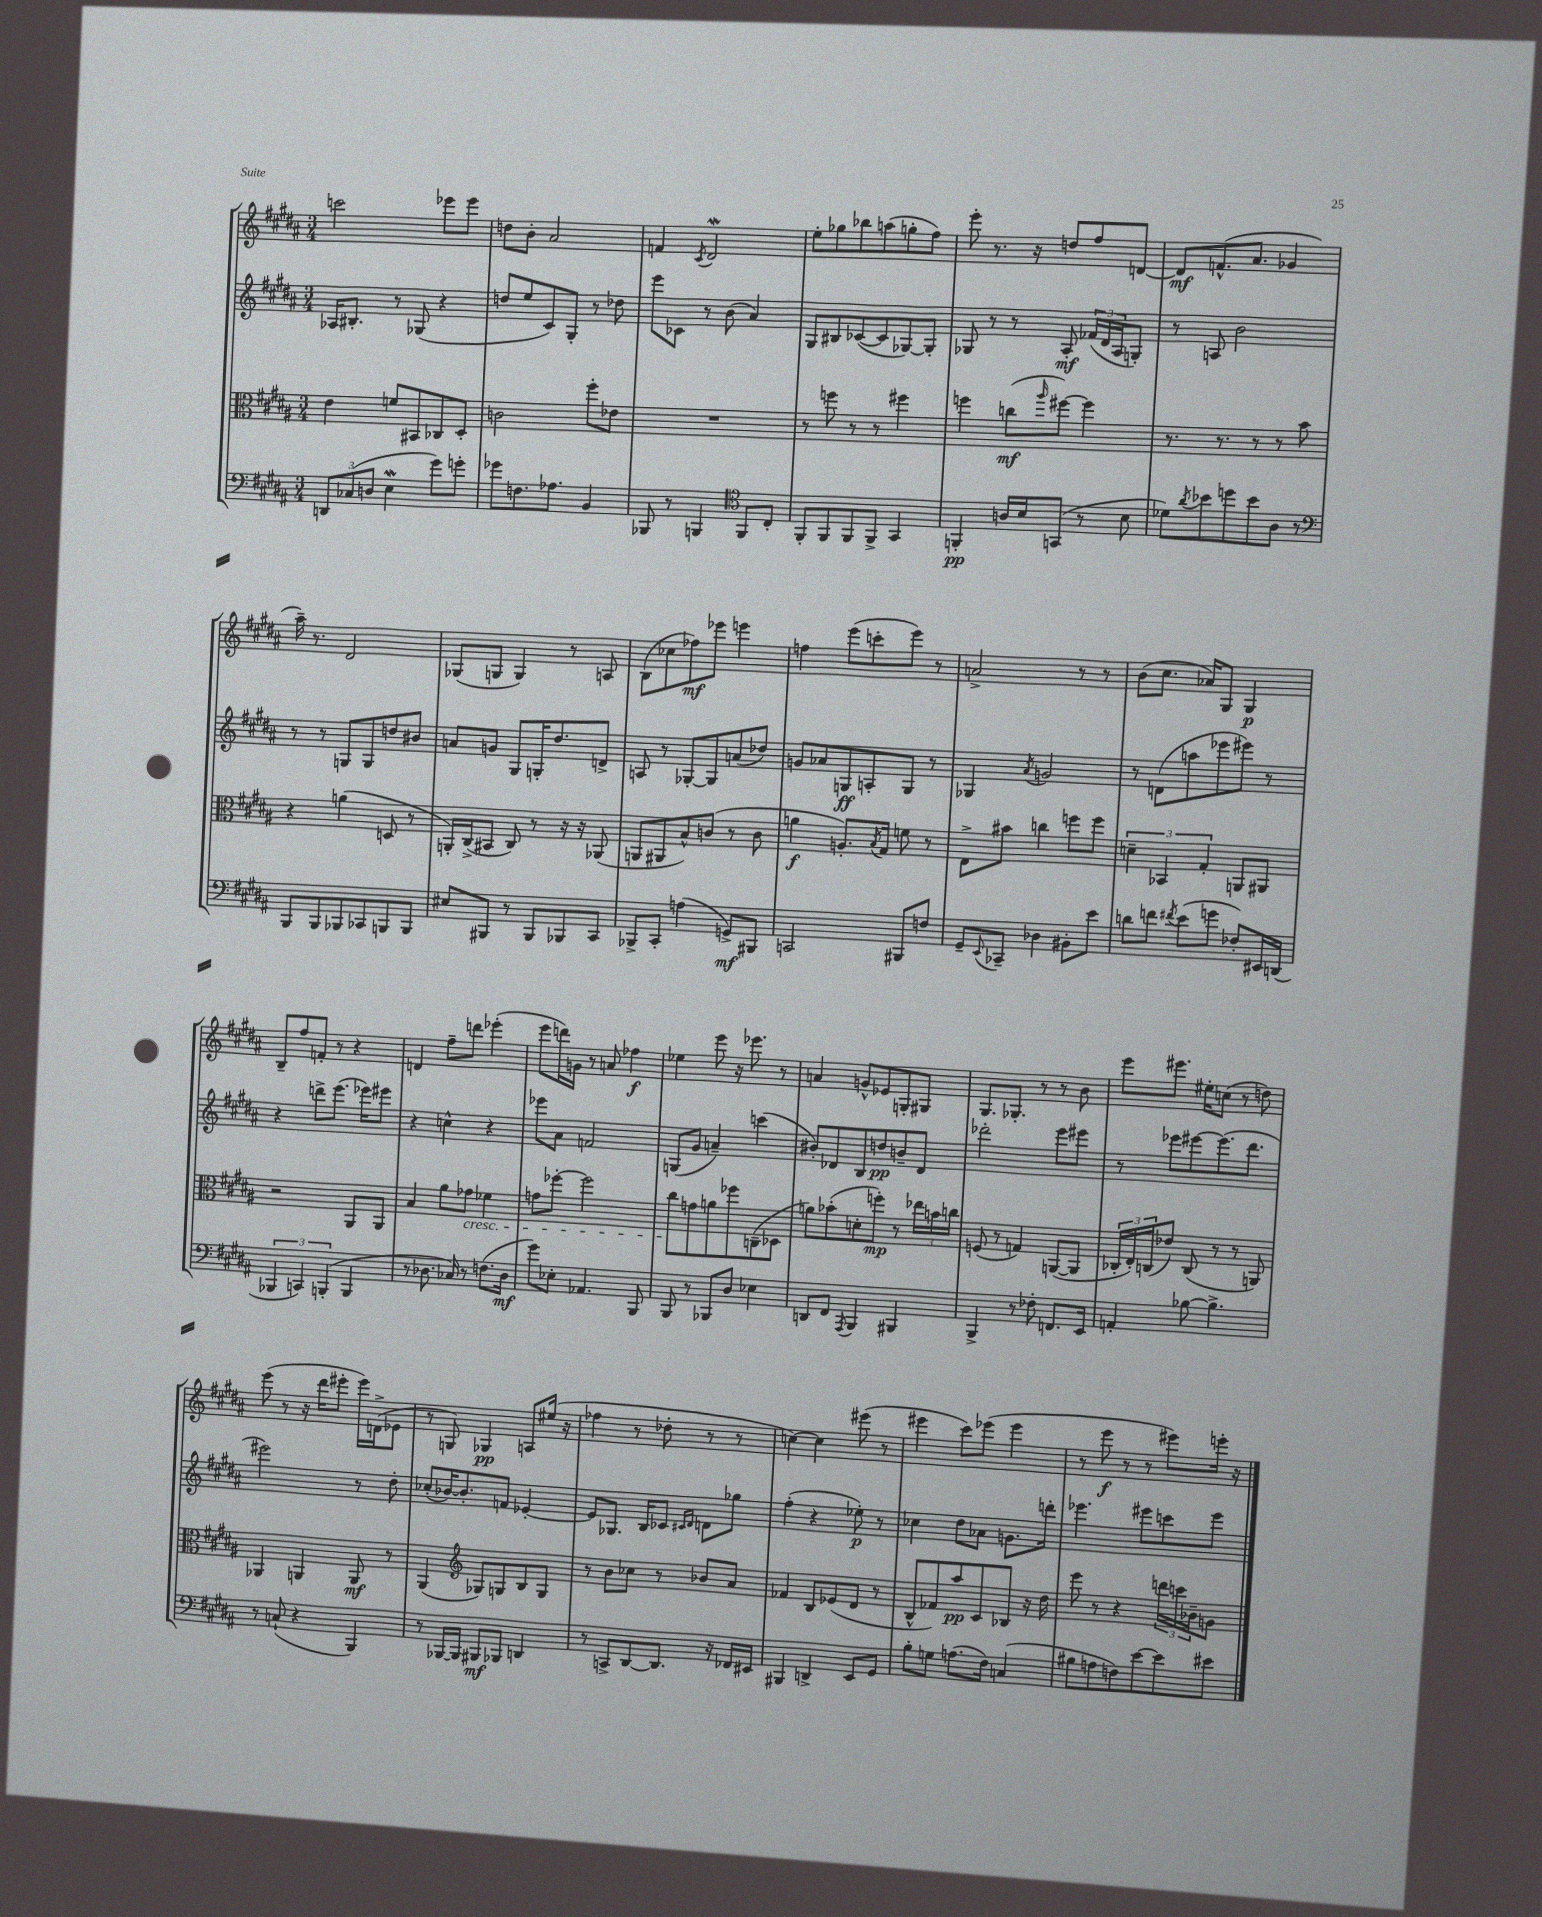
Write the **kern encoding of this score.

**kern	**dynam	**kern	**dynam	**kern	**dynam	**kern	**dynam
*part4	*part4	*part3	*part3	*part2	*part2	*part1	*part1
*staff4	*staff4	*staff3	*staff3	*staff2	*staff2	*staff1	*staff1
*clefF4	*	*clefC3	*	*clefG2	*	*clefG2	*
*k[f#c#g#d#a#]	*	*k[f#c#g#d#a#]	*	*k[f#c#g#d#a#]	*	*k[f#c#g#d#a#]	*
*M3/4	*	*M3/4	*	*M3/4	*	*M3/4	*
=97	=97	=97	=97	=97	=97	=97	=97
12DDn/L	.	4e\	.	16A-X/KL	.	2cccn\	.
.	.	.	.	8.B#X'/J	.	.	.
(12C-X/	.	.	.	.	.	.	.
12Dn/J	.	.	.	.	.	.	.
4Ew\	.	8fn/L	.	8r	.	.	.
.	.	8BB#X/	.	(8G-X/	.	.	.
8g#\L)	.	8C-X/	.	4r	.	8eee-X\L	.
8gn'\J	.	8D#'/J	.	.	.	8eee-\J	.
=98	=98	=98	=98	=98	=98	=98	=98
8g-X\L	.	2cn\	.	8ddn/L	.	8ddn\L	.
8.Fn\	.	.	.	8ee/	.	8b'\J	.
.	.	.	.	8c#/)	.	2a#/	.
8.A-X\J	.	.	.	.	.	.	.
.	.	.	.	8G#'/J	.	.	.
4BB/	.	8ff#'\L	.	8r	.	.	.
.	.	8e-X\J	.	8dd-X\	.	.	.
=99	=99	=99	=99	=99	=99	=99	=99
8BBB-X/	.	2.r	.	8eee\L	.	4fn/	.
8r	.	.	.	8c-X\J	.	.	.
.	.	.	.	.	.	8qc#/	.
4BBBn/	.	.	.	8r	.	2d#W/	.
.	.	.	.	(8b\	.	.	.
*clefC4	*	*	*	*	*	*	*
8FF#/L	.	.	.	4a#/)	.	.	.
8C#'/J	.	.	.	.	.	.	.
=100	=100	=100	=100	=100	=100	=100	=100
8FF#'/L	.	8r	.	8G#/L	.	8ee'\L	.
8FF#/	.	8ffn\	.	8B#X/	.	8gg-X\	.
8FF#/	.	8r	.	([8c-X/	.	8bb-X\	.
8FF#^/J	.	8r	.	8c-/]	.	(8aan\	.
4GG#/	.	4ff#X\	.	[8G-X/)	.	8ggn'\	.
.	.	.	.	8G-'/J]	.	8ff#\J)	.
=101	=101	=101	=101	=101	=101	=101	=101
4FFn'/	pp	4ffn\	.	8G-X/	.	8eee'\	.
.	.	.	.	8r	.	8.r	.
16An/LL	.	(8ccn\L	mf	8r	.	.	.
16B/J	.	.	.	.	.	16r	.
.	.	16qqaa#/	.	.	.	.	.
(8GGn/J	.	[8ff#X\J)	.	8A#'/	mf	8ddn/L	.
8r	.	4ff#\]	.	(24f-X/LL	.	8ff#/	.
.	.	.	.	24d#/	.	.	.
.	.	.	.	24A#/J	.	.	.
8B\	.	.	.	8Gn'/J)	.	[8dn/J	.
=102	=102	=102	=102	=102	=102	=102	=102
8d-X\L)	.	8.r	.	8r	.	8d/L]	mf
8qa#/	.	.	.	.	.	.	.
8b-X\	.	.	.	8An/	.	(8.fn^^/	.
.	.	8.r	.	.	.	.	.
8ddn\	.	.	.	2b\	.	.	.
.	.	.	.	.	.	8.a#/J	.
8b-\	.	8r	.	.	.	.	.
8A#\J	.	8r	.	.	.	4g-X/	.
8r	.	8b\	.	.	.	.	.
!!LO:LB:g=z
=103	=103	=103	=103	=103	=103	=103	=103
*clefF4	*	*	*	*	*	*	*
8BBB/L	.	4r	.	8r	.	16aa#~\)	.
.	.	.	.	.	.	8.r	.
8BBB/	.	.	.	8r	.	.	.
8BBB-X/	.	(4an\	.	8Gn/L	.	2d#/	.
8CC-X/	.	.	.	8G/	.	.	.
8BBBn/	.	8Dn/	.	8ddn/	.	.	.
8BBB/J	.	8r	.	8b#X/J	.	.	.
=104	=104	=104	=104	=104	=104	=104	=104
8E#X/L	.	16AAn'/LL)	.	8an/L	.	(8G-X/L	.
.	.	(16C#^/J	.	.	.	.	.
8BBB#X/J	.	8BB#X/J	.	8gn/J	.	8Gn/J	.
8r	.	8C#/)	.	8G#/L	.	4G/)	.
8BBB#/L	.	8r	.	16Gn'/K	.	.	.
.	.	.	.	8.dd#/	.	.	.
8BBB-X/	.	16r	.	.	.	8r	.
.	.	16r	.	.	.	.	.
8CC#/J	.	(8AA-X/	.	8dn^/J	.	8An/	.
=105	=105	=105	=105	=105	=105	=105	=105
8BBB-X^/L	.	8AAn/L	.	8An/	.	(8B\L	.
8CC#'/J	.	8AA#X/	.	8r	.	8cc-X\	.
(4An\	.	8B^^/)	.	[8G-X'/L	.	8ff-X\)	mf
.	.	(8cn/J	.	8G-/]	.	8eee-X\J	.
8GGn^/L)	mf	8r	.	(8an/	.	4eeen\	.
8BBB#X/J	.	8c\	.	8dd-X/J)	.	.	.
=106	=106	=106	=106	=106	=106	=106	=106
2CCn/	.	4an\	f	8gn/L	.	4ffn\	.
.	.	.	.	8a-X/	.	.	.
.	.	8.An'/L)	.	8Gn/	ff	(8eee\L	.
.	.	.	.	8An'/	.	8cccn'\	.
.	.	8qB/	.	.	.	.	.
.	.	16G#/Jk	.	.	.	.	.
8BBB#X/L	.	8fn\	.	8G/J	.	8eee\J)	.
8Fn/J	.	8r	.	8r	.	8r	.
=107	=107	=107	=107	=107	=107	=107	=107
8GG#~/L	.	8E^\L	.	4G-X/	.	2an^/	.
8qqEE/	.	.	.	.	.	.	.
8CC-X~/J	.	8b#X\J	.	.	.	.	.
.	.	.	.	8qa#/	.	.	.
4D-X\	.	4ccn\	.	2gn/	.	.	.
8BB#X'\L	.	8ffn\L	.	.	.	8r	.
8e\J	.	8ff\J	.	.	.	8r	.
=108	=108	=108	=108	=108	=108	=108	=108
8dn\L	.	6dn~\	.	8r	.	(8b\L	.
8fn\J	.	.	.	(8dn\L	.	8.cc#\J	.
.	.	6BB-X/	.	.	.	.	.
8qf#X/	.	.	.	.	.	.	.
(8e\L	.	.	.	8aan\	.	.	.
.	.	.	.	.	.	16a-X/KL)	.
.	.	6G#'/	.	.	.	.	.
8gn\J	.	.	.	8eee-X\	.	8G#/J	.
8F-X'/L)	.	8AAn/L	.	8eee#X\J)	.	4G#/	p
16EE#X/L	.	8AA#X/J	.	8r	.	.	.
(16DDn/JJ	.	.	.	.	.	.	.
!!LO:LB:g=z
=109	=109	=109	=109	=109	=109	=109	=109
6BBB-X/	.	2r	.	4r	.	8B~/L	.
.	.	.	.	.	.	8ff#/	.
6CCn/)	.	.	.	.	.	.	.
.	.	.	.	8dddn^\L	.	8fn'/J	.
(6BBBn'/	.	.	.	.	.	.	.
.	.	.	.	(8.eee\J	.	8r	.
4BBB/	.	8AA#/L	.	.	.	4r	.
.	.	.	.	16eee-X\KL)	.	.	.
.	.	8AA#/J	.	8eee#X\J	.	.	.
=110	=110	=110	=110	=110	=110	=110	=110
8r	.	4B/	.	4r	.	4dn/	.
8.D-X\	.	.	.	.	.	.	.
.	.	8a#\L	.	4ccn^^\	.	8ff#~\L	.
16C-X/)	.	.	.	.	.	.	.
!	!	!LO:TX:b:i:t=cresc.	!	!	!	!	!
8r	.	8g-X\J	.	.	.	8dddn\J	.
(8.Fn\L	.	4f-X\	.	4r	.	(4eee-X'\	.
16D-\Jk	mf	.	.	.	.	.	.
=111	=111	=111	=111	=111	=111	=111	=111
8g#\L)	.	8gn\L	.	8eee-X\L	.	8eee\L	.
8E-X'\J	.	[8ff-X'\J	.	8a#\J	.	16dddn\L)	.
.	.	.	.	.	.	16gn\JJ	.
4.AA-X/	.	2ff-\]	.	2fn/	.	8r	.
.	.	.	.	.	.	8an/	.
.	.	.	.	.	.	4ff-X\	f
8BBB/	.	.	.	.	.	.	.
=112	=112	=112	=112	=112	=112	=112	=112
8BBB/	.	8cc#\L	.	(8Gn/L	.	4ee-X\	.
8r	.	8gn\	.	8g#/J	.	.	.
8BBB-X/L	.	8an\	.	4an~/)	.	8eee\	.
8D#/J	.	8ff-X\	.	.	.	16r	.
.	.	.	.	.	.	8.eee-X\	.
4E-X\	.	(8Cn~\	.	(4cccn\	.	.	.
.	.	8D-X\J	.	.	.	8r	.
=113	=113	=113	=113	=113	=113	=113	=113
8DDn/L	.	8an\L)	.	8b#X'/L)	.	4an/	.
8FF#/J	.	(8b-X'\	.	8d-X/	.	.	.
8qAAA#/	.	.	.	.	.	.	.
4BBB/	.	8dn'\	.	8B/	.	8gn^^/L	.
.	.	8ffn'\J)	mp	8ddn/	pp	8e-X/	.
4BBB#X/	.	8r	.	8bn~/	.	8Gn'/	.
.	.	24ee-X\LL	.	8d-/J	.	8G#X/J	.
.	.	24bn\	.	.	.	.	.
.	.	24ccn\JJ	.	.	.	.	.
=114	=114	=114	=114	=114	=114	=114	=114
4BBB^/	.	(8Fn/	.	2ddd-X'\	.	8.G#/L	.
.	.	8r	.	.	.	.	.
.	.	.	.	.	.	8.G-X'/J	.
8r	.	4Gn/)	.	.	.	.	.
8F-X'\	.	.	.	.	.	8r	.
8.FFn/L	.	([8AAn/L	.	8eee\L	.	8r	.
.	.	8AA/J]	.	8eee#X\J	.	8b\	.
16EE/Jk	.	.	.	.	.	.	.
=115	=115	=115	=115	=115	=115	=115	=115
4AAn'/	.	24C-X'/LL	.	8r	.	8eee\L	.
.	.	24E'/)	.	.	.	.	.
.	.	(24Cn/J	.	.	.	.	.
.	.	8e-X/J)	.	8eee-X\L	.	8.eee#X\J	.
[8B-X\	.	(8C/	.	[8eee#X\	.	.	.
.	.	.	.	.	.	16ee#X'\KL	.
4.B-^\]	.	8r	.	(8.eee#\]	.	(8ccn\J	.
.	.	8r	.	.	.	8r	.
.	.	.	.	8.ddd#\J	.	.	.
.	.	8AAn/)	.	.	.	8ddn\)	.
!!LO:LB:g=z
=116	=116	=116	=116	=116	=116	=116	=116
8r	.	4AA-X/	.	2eee#X\)	.	(8eee\	.
(8Cn`/	.	.	.	.	.	8r	.
4r	.	4AAn/	.	.	.	16r	.
.	.	.	.	.	.	16ddd#\KL	.
.	.	.	.	.	.	8eee#X'\J	.
4BBB/)	.	8AA/	mf	8r	.	16eee#\LL)	.
.	.	.	.	.	.	(16dn^\J	.
.	.	8r	.	8dd#'\	.	8e-X\J	.
=117	=117	=117	=117	=117	=117	=117	=117
8r	.	(4AA#/	.	(8cc-X'/L	.	8r	.
[16BBB-X/LL	.	.	.	[16b-X/K)	.	8Gn/)	.
16BBB-/JJ]	.	.	.	8.b-'/]	.	.	.
*	*	*clefG2	*	*	*	*	*
8BBB#X/L	mf	8G-X/L)	.	.	.	4G-X/	pp
8BBB-X/J	.	8Gn/	.	8fn/J	.	.	.
4DDn/	.	8B/	.	[4e-X'/	.	8An/L	.
.	.	8G/J	.	.	.	(16ee#X/Jk	.
.	.	.	.	.	.	16r	.
=118	=118	=118	=118	=118	=118	=118	=118
8r	.	8r	.	8e-/L]	.	4ff-X\	.
8CCn^/L	.	8b\L	.	8.G-X/J	.	.	.
[8DD#/	.	8cc-X\J	.	.	.	8r	.
.	.	.	.	16B/KL	.	.	.
8.DD#/J]	.	8r	.	8c-X/J	.	8dd-X'\	.
.	.	.	.	16qqc#X/LL	.	.	.
.	.	.	.	16qqd#/JJ	.	.	.
.	.	8b-X/L	.	8dn\L	.	8r	.
16r	.	.	.	.	.	.	.
16FF-X/LL	.	8a#/J	.	8gg-X\J	.	8r	.
16EE#X/JJ	.	.	.	.	.	.	.
=119	=119	=119	=119	=119	=119	=119	=119
4BBB#X/	.	4f-X/	.	(4ff#'\	.	[4ccn\)	.
4DDn^/	.	8B/L	.	4r	.	4cc\]	.
.	.	(8e-X/	.	.	.	.	.
8EE/L	.	8d#/J	.	8ee-X'\)	p	(8eee#X\	.
8GG#/J	.	8r	.	8r	.	8r	.
=120	=120	=120	=120	=120	=120	=120	=120
8B'\L	.	8B^^/L	.	4cc-X\	.	4eee#X\	.
8Gn\J	.	8f-X/)	.	.	.	.	.
(8.An\L	.	8aa#/	pp	8dd#\L	.	8ccc#\L)	.
.	.	8c#/	.	8a-X\J	.	(8eee-X\J	.
16F#\Jk)	.	.	.	.	.	.	.
(4Cn/	.	8B-X/J	.	8.gn\L	.	4eee-\	.
.	.	16r	.	.	.	.	.
.	.	16dd#\	.	16dddn'\Jk	.	.	.
=121	=121	=121	=121	=121	=121	=121	=121
8B#X\L	.	8eee\	.	4.eee-X\	.	8r	.
8An\	.	8r	.	.	.	8eee\	f
8Fn\)	.	4r	.	.	.	8r	.
[8e\	.	.	.	8eee#X\L	.	8r	.
8e\]	.	24dddn\LL	.	8cccn\	.	8eee#X\L)	.
.	.	24cccn\	.	.	.	.	.
.	.	24b-X~\J	.	.	.	.	.
8e#X\J	.	8gn\J	.	8eee#\J	.	16eeen'\Jk	.
.	.	.	.	.	.	16r	.
==	==	==	==	==	==	==	==
*-	*-	*-	*-	*-	*-	*-	*-
